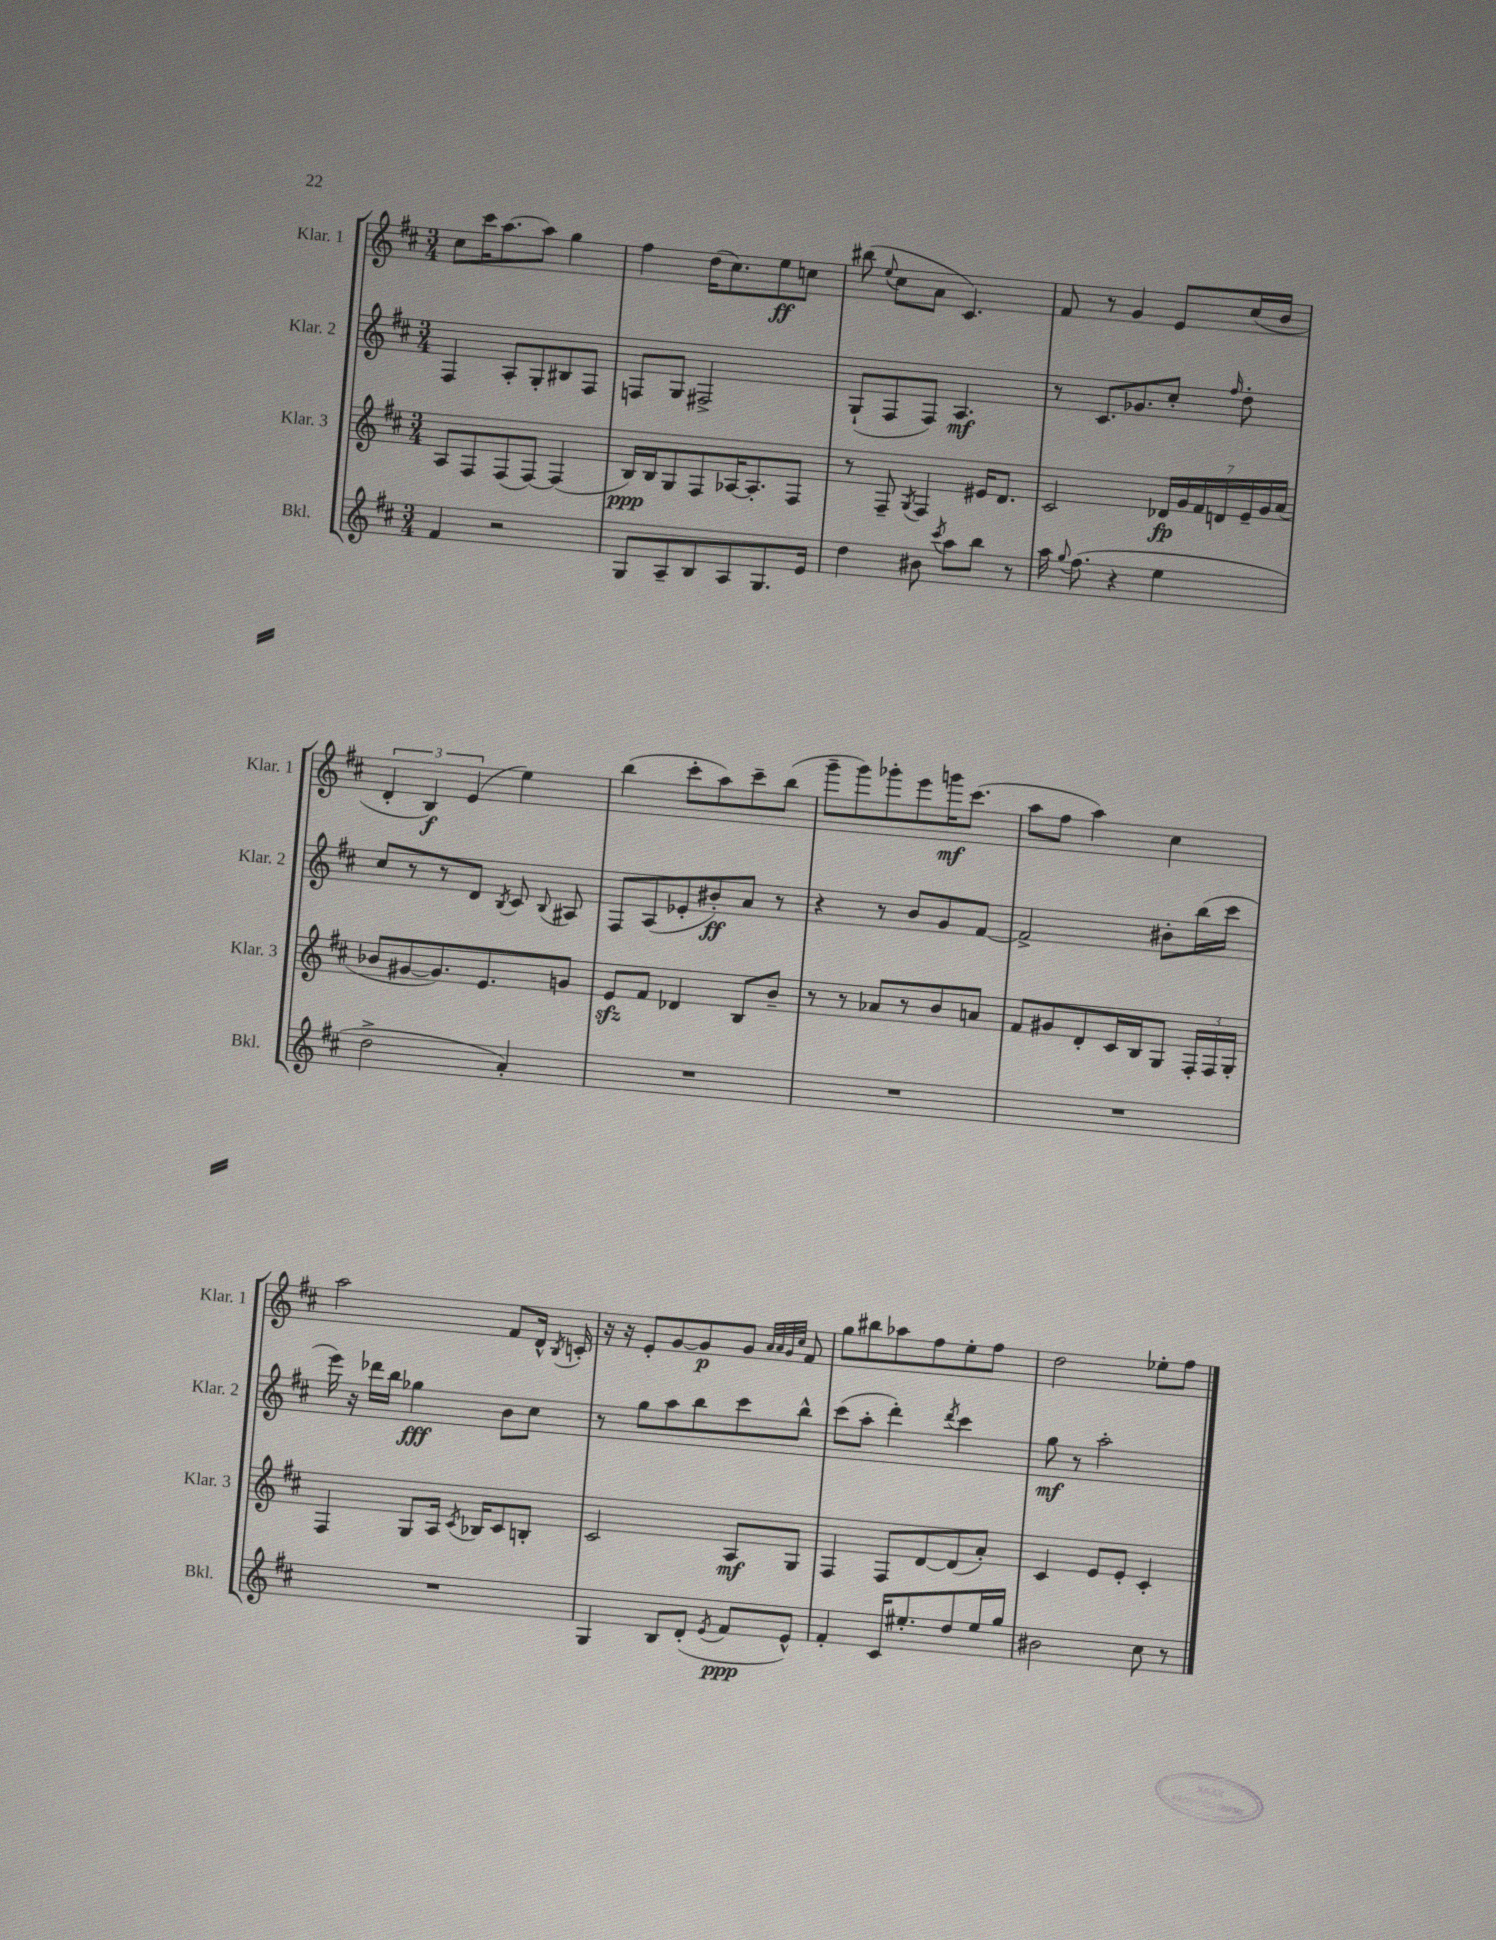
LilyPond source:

<<
\new StaffGroup <<
\new Staff = "s0" \with { instrumentName = "Klar. 1" shortInstrumentName = "Klar. 1" } {
    \clef treble \key d \major \numericTimeSignature \time 3/4
    \autoBeamOff cis''8[ cis'''16 a''8.~ a''8] g''4 |
    fis''4 d''16[( cis''8.) e''8\ff c''8] |
    bis''8( \appoggiatura { e''8 } cis''8[ a'8] cis'4.) |
    fis'8 r8 g'4 e'8[ cis''16( b'16] |
    \tuplet 3/2 { d'4-. b4\f) e'4( } e''4) |
    b''4( cis'''8[-. a''8) cis'''8-- b''8]( |
    g'''8[-- g'''8) ges'''8-. e'''8 g'''16\mf cis'''8.]( |
    a''8[ fis''8] a''4) cis''4 |
    a''2 fis'8[ d'16]-^ \acciaccatura { b8 } c'16-. |
    r16 r16 e'8[-. g'8~ g'8\p g'8] \grace { a'32[ a'32 g'32 cis''32] } fis'8 |
    g''8[ bis''8 aes''8 fis''8 e''8-. fis''8] |
    d''2 ees''8[-. fis''8] \bar "|." |
}
\new Staff = "s1" \with { instrumentName = "Klar. 2" shortInstrumentName = "Klar. 2" } {
    \clef treble \key d \major \numericTimeSignature \time 3/4
    \autoBeamOff fis4 a8[-. g8-. bis8 fis8] |
    f8[ g8] fis2-> |
    g8[-!( fis8 fis8]) a4.\mf |
    r8 cis'8.[ ges'8. cis''8]-. \grace { fis''16 } d''8-. |
    cis''8[ r8 r8 d'8] \acciaccatura { b8 } cis'8 \appoggiatura { b8 } ais8 |
    fis8[ a8( ees'8-. bis'8-.\ff) a'8] r8 |
    r4 r8 b'8[ g'8 fis'8]~ |
    fis'2-> bis'8[-. b''16( cis'''16] |
    e'''16) r16 des'''16[ b''16] ges''4\fff b'8[ cis''8] |
    r8 g''8[ a''8 b''8 cis'''8 b''8]-^ |
    cis'''8[( a''8]-. d'''4-.) \acciaccatura { d'''8 } cis'''4 |
    g''8\mf r8 a''2-. \bar "|." |
}
\new Staff = "s2" \with { instrumentName = "Klar. 3" shortInstrumentName = "Klar. 3" } {
    \clef treble \key d \major \numericTimeSignature \time 3/4
    \autoBeamOff a8[ fis8 fis8( fis8]~) fis4( |
    b16[\ppp) b16 g8 fis8 aes16~ aes8.-. fis8] |
    r8 fis8-- \acciaccatura { g8 } fis4 eis'16[ d'8.] |
    cis'2 \tuplet 7/4 { des'16[\fp g'16 fis'16 d'16 e'16-- g'16 a'16]( } |
    bes'8[ gis'8~ gis'8.) e'8. g'8] |
    e'8[\sfz fis'8] des'4 b8[ b'8]-- |
    r8 r8 aes'8[ r8 b'8 a'8] |
    fis'8[ gis'8 d'8-. cis'16 b16 g8] \tuplet 3/2 { fis16[-. fis16 g16]-. } |
    fis4 g8[ a16] \acciaccatura { cis'8 } bes16[ cis'8 b8]-. |
    cis'2 a8[\mf g8] |
    fis4 fis8[ d'8~ d'8( a'8]-.) |
    cis'4 e'8[ e'8]-. cis'4-. \bar "|." |
}
\new Staff = "s3" \with { instrumentName = "Bkl." shortInstrumentName = "Bkl." } {
    \clef treble \key d \major \numericTimeSignature \time 3/4
    \autoBeamOff fis'4 r2 |
    g8[ a8-- b8 a8 g8. e'16] |
    d''4 bis'8 \acciaccatura { cis'''8 } a''8[ b''8] r8 |
    a''16 \appoggiatura { g''8 } fis''8.( r4 e''4 |
    d''2-> a'4-.) |
    R2. |
    R2. |
    R2. |
    R2. |
    g4 b8[ d'8]-.( \acciaccatura { e'8 } fis'8[\ppp e'8]-^) |
    fis'4-. cis'16[ eis''8.-. d''8 eis''16 g''16] |
    bis'2 cis''8 r8 \bar "|." |
}
>>
>>
\layout { \context { \Score \remove "Bar_number_engraver" } }
